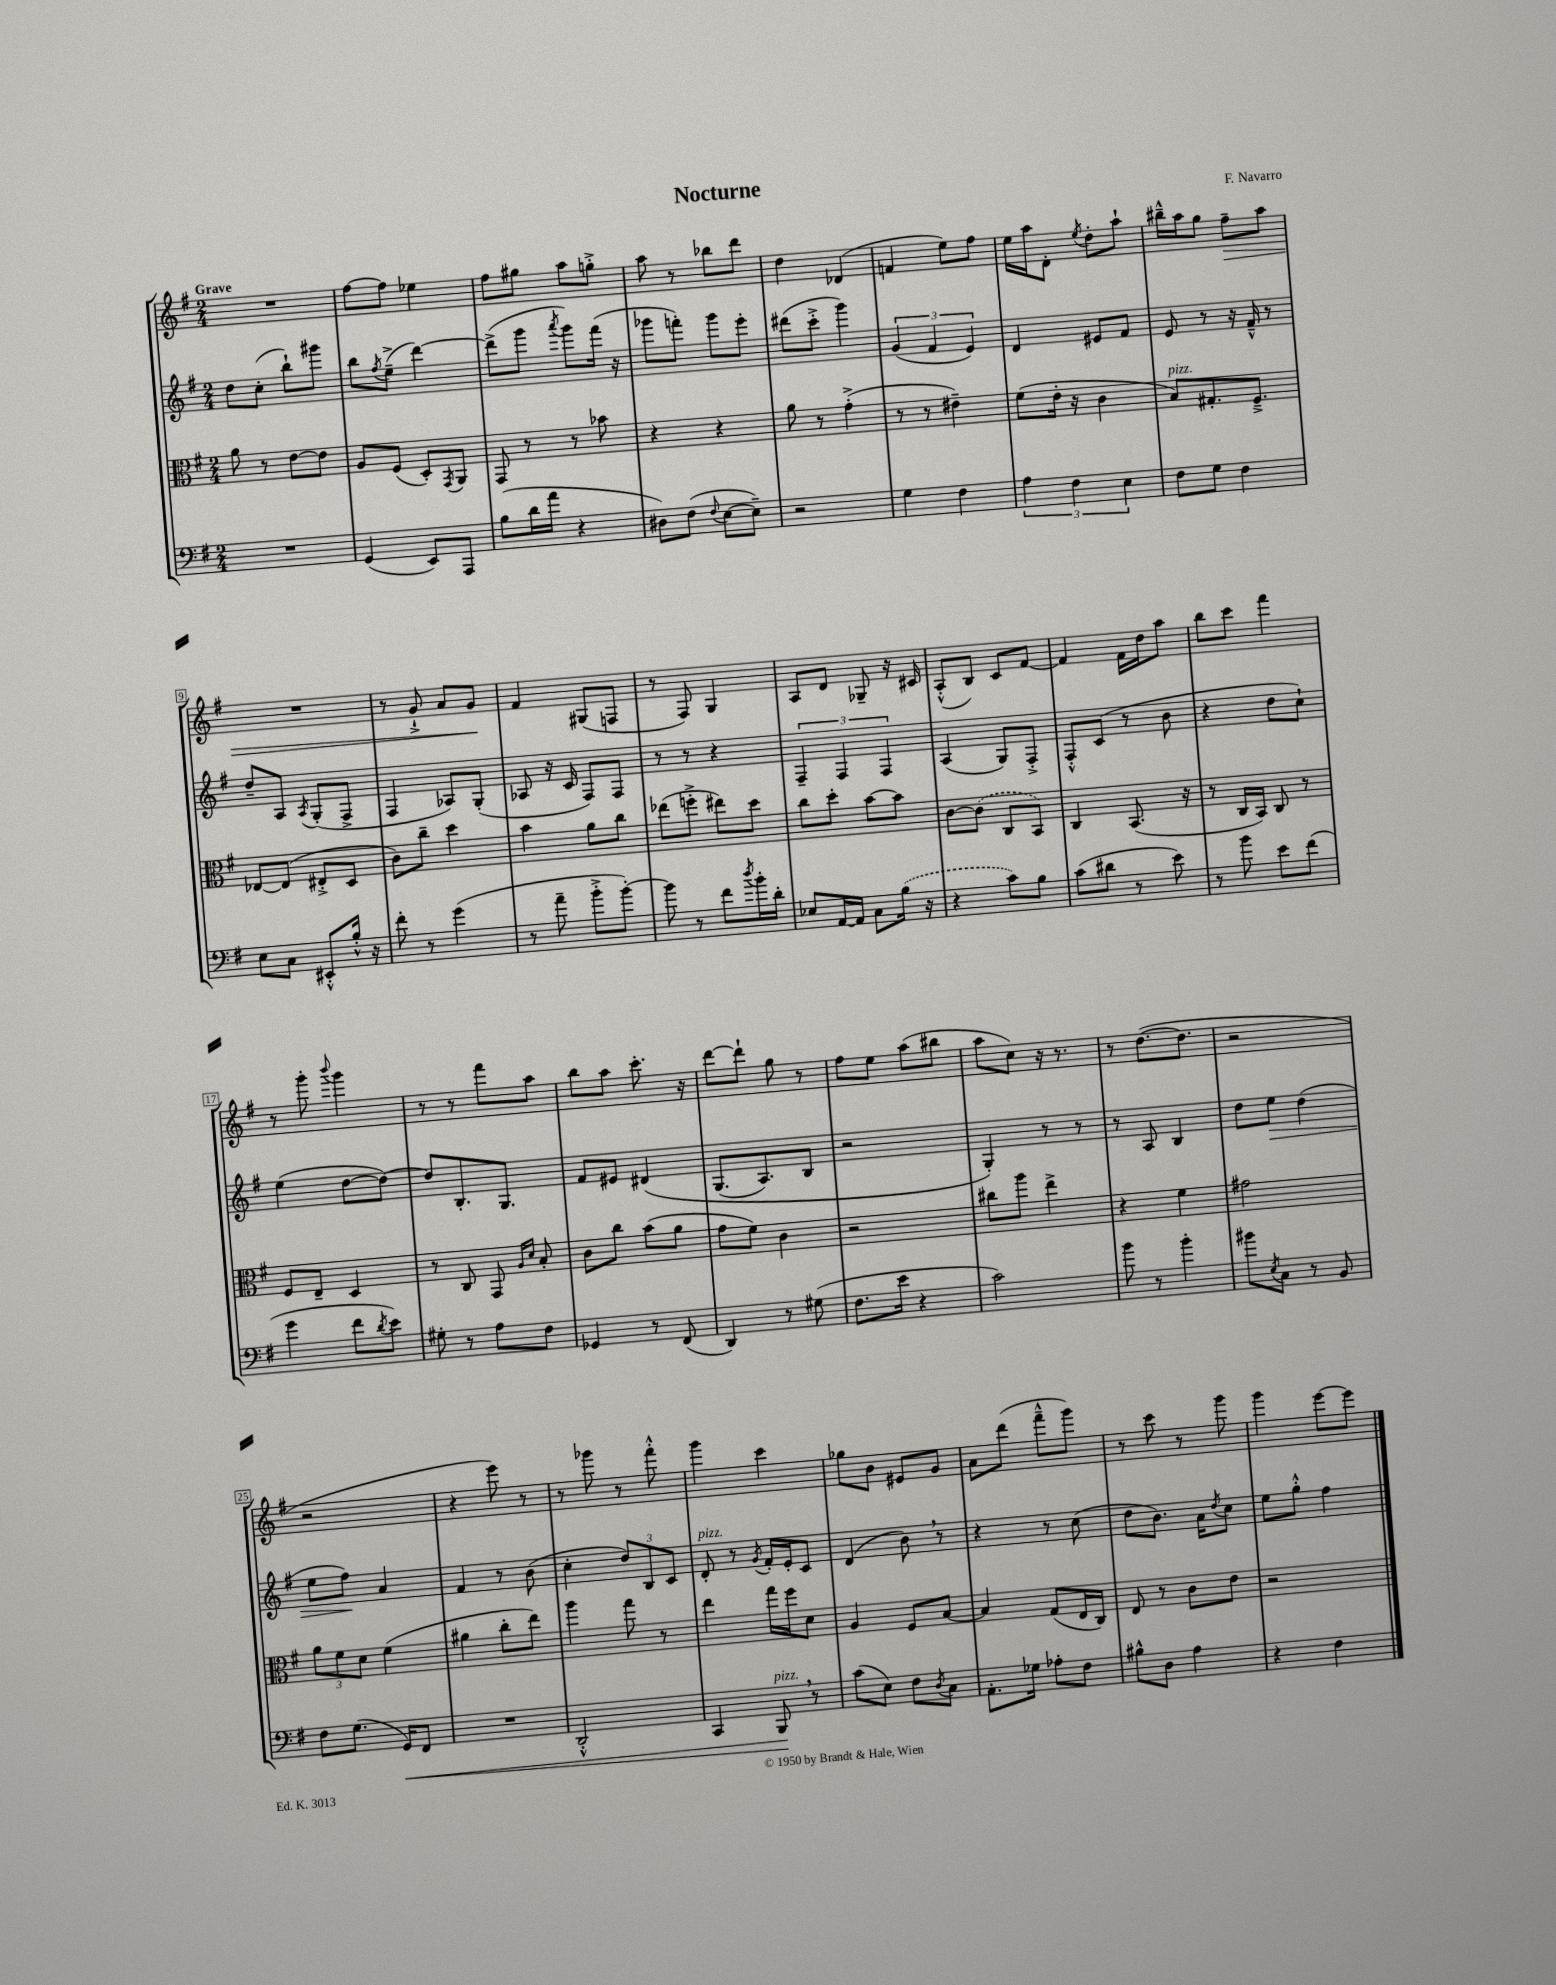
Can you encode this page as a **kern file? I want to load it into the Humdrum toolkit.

**kern	**kern	**kern	**kern
*staff4	*staff3	*staff2	*staff1
*clefF4	*clefC3	*clefG2	*clefG2
*k[f#]	*k[f#]	*k[f#]	*k[f#]
*M2/4	*M2/4	*M2/4	*M2/4
2r	8a	8dd	2r
.	8r	(8cc'	.
.	[8e	8bb`)	.
.	8e]	8ggg#	.
=	=	=	=
(4GG	8A	8bb	[8ff#
.	.	8qff#	.
.	(8F#	(8ee~^	8ff#]
8EE)	8D')	[4ddd)	4ee-
.	8qGG	.	.
8AAA	8AA	.	.
=	=	=	=
(8B	8GG	(8ddd^]	8ff#
16d	8r	8ggg	8gg#
16a	.	.	.
.	.	8qaaa	.
4r	8r	8ggg)	8aa
.	8b-	(16fff#	8gg'^
.	.	16r	.
=	=	=	=
8D#)	4r	8ggg-	8aa
(8F#	.	8fff')	8r
8qqF#	.	.	.
[8E	4r	8ggg-	8bb-
8E~])	.	8eee'	8ddd
=	=	=	=
2r	8a	(8ddd#	4dd
.	8r	8ccc'^	.
.	(4g'^	4ggg)	(4d-
=	=	=	=
4G	8r	(6g	4f
.	8r	.	.
.	.	6f#	.
4F#	4e#~)	.	8ee)
.	.	6e)	.
.	.	.	8ff#
=	=	=	=
6A	(8f#	4d	16ee
.	.	.	16aa
.	16e'	.	8d'
6F#	.	.	.
.	16r	.	.
.	.	.	8qee
.	4c	8e#	8dd'
6E	.	.	.
.	.	8f#	8aa`
=	=	=	=
8F#	8B)	8e	16bb#~^^
.	.	.	16aa
8G	8.G#'	8r	8gg
4F#	.	16r	8ff#~
.	8.F#~^	16f#~^^	.
.	.	8r	8aa
=	=	=	=
8E	[8E-	8dd~	2r
8C	(8E-]	8A	.
.	.	8qA	.
8EE#'^^	8E#'^	(8G'	.
16B'^^	8D	8F#^	.
16r	.	.	.
=	=	=	=
8f#'	8c)	4F#	8r
8r	8cc~	.	8g`^
(4g	4dd	8A-)	8a
.	.	(8G'	8g
=	=	=	=
8r	4b	8A-	4f#
8a~	.	16r	.
.	.	16c	.
8b'^	8a	8F#)	(8G#
[8b')	8cc	8F#	8F
=	=	=	=
8b]	(8ee-	8r	8r
8r	8ff'^	8r	8F#)
8f#	8ee#)	4r	4G
8qdd	.	.	.
16b'	8dd	.	.
16d'	.	.	.
=	=	=	=
8E-	8cc	6F#~	8A
[16AA	8dd'	.	8d
.	.	6F#	.
16AA]	.	.	.
8C	[8b	.	8G-~
.	.	6F#	.
(16B	8b]	.	16r
16r	.	.	16c#
=	=	=	=
4r	[8c	(4A	(8A'^^
.	(8c]	.	8B)
8c)	8C	8G)	8c
8B	8BB)	8F#'^	[8f#
=	=	=	=
(8c	4C	8F#'^^	4f#]
8d#	.	(8c	.
8r	(8.BB	8r	16f#
.	.	.	16dd
8e)	.	8b	8aa
.	16r	.	.
=	=	=	=
8r	8r	4r	8bb
8b	16C	.	8ccc
.	16BB)	.	.
8e	8C	8dd	4fff#
(8f#	8r	8cc`)	.
=	=	=	=
4g	8F#	(4ee	8r
.	8E~	.	8ggg'
.	.	.	8qqbbb
8f#	4D	[8dd	4ggg
8qd	.	.	.
8e)	.	8dd_)	.
=	=	=	=
8G#'	8r	8dd]	8r
8r	8C	8.B'	8r
8A	8GG	.	8fff#
.	.	8.G	.
.	16qqA	.	.
.	16qqd	.	.
8F#	8B'	.	8aa
=	=	=	=
4GG-	8c	8f#	8bb
.	8cc	8e#	8aa
8r	(8b	&(4d#	8.ccc'
(8FF#	8a	.	.
.	.	.	16r
=	=	=	=
4DD)	8g	(8.G	[8ddd
.	8f#)	.	8ddd`]
.	.	8.A)	.
8r	4c	.	8gg
(8G#	.	8B	8r
=	=	=	=
8.F#	2r	2r	8ff#
.	.	.	8ee
16e	.	.	.
4r	.	.	(8aa
.	.	.	8bb#
=	=	=	=
2c)	8cc#	4G'&)	8aa
.	8aa	.	8cc)
.	4ee^	8r	16r
.	.	.	8.r
.	.	8r	.
=	=	=	=
8b	4r	8r	8r
8r	.	8A	([8.dd
4b'	4f#	4B	.
.	.	.	8.dd]
=	=	=	=
8b#	2g#	8dd	2r
8qE	.	.	.
8C	.	8ee	.
8r	.	(4dd	.
8BB	.	.	.
=	=	=	=
8F#	12a	8ee	2r
.	12f#	.	.
(8.G	.	8ff#)	.
.	12d	.	.
.	(4f#	4a	.
16GG)	.	.	.
8FF#	.	.	.
=	=	=	=
2r	4a#	4f#	4r
.	8cc'	8r	8eee)
.	8ee)	(8b	8r
=	=	=	=
2DD'^^	4aa	4cc'	8r
.	.	.	8ggg-
.	8gg	12dd)	8r
.	.	12B	.
.	8r	.	8fff#'^^
.	.	12c	.
=	=	=	=
4CC	4ee	8d'	4ggg
.	.	8r	.
.	.	8qg	.
8BBB	16gg	16f#'	4ccc
.	16ff#	16e'	.
8r	8d	8c	.
=	=	=	=
(8c	4A	(4d	8gg-
8E)	.	.	8b
8F#	8F#	8b)	8e#
8qD	.	.	.
8C	[8B	8r	8g
=	=	=	=
8.AA'	4B]	4r	8a
.	.	.	(8ddd
16G-	.	.	.
8A-'	(8G	8r	8fff#~^^
8F#	16E	(8cc	8ggg)
.	16C)	.	.
=	=	=	=
8B#^^	8E	8dd	8r
8D	8r	8.b)	8ccc
4A	8c	.	8r
.	.	16a	.
.	.	8qdd	.
.	8e	8cc	8ggg
=	=	=	=
4r	2r	8ee	4ggg
.	.	8gg'^^	.
4F#	.	4ff#	[8eee
.	.	.	8eee]
==	==	==	==
*-	*-	*-	*-
